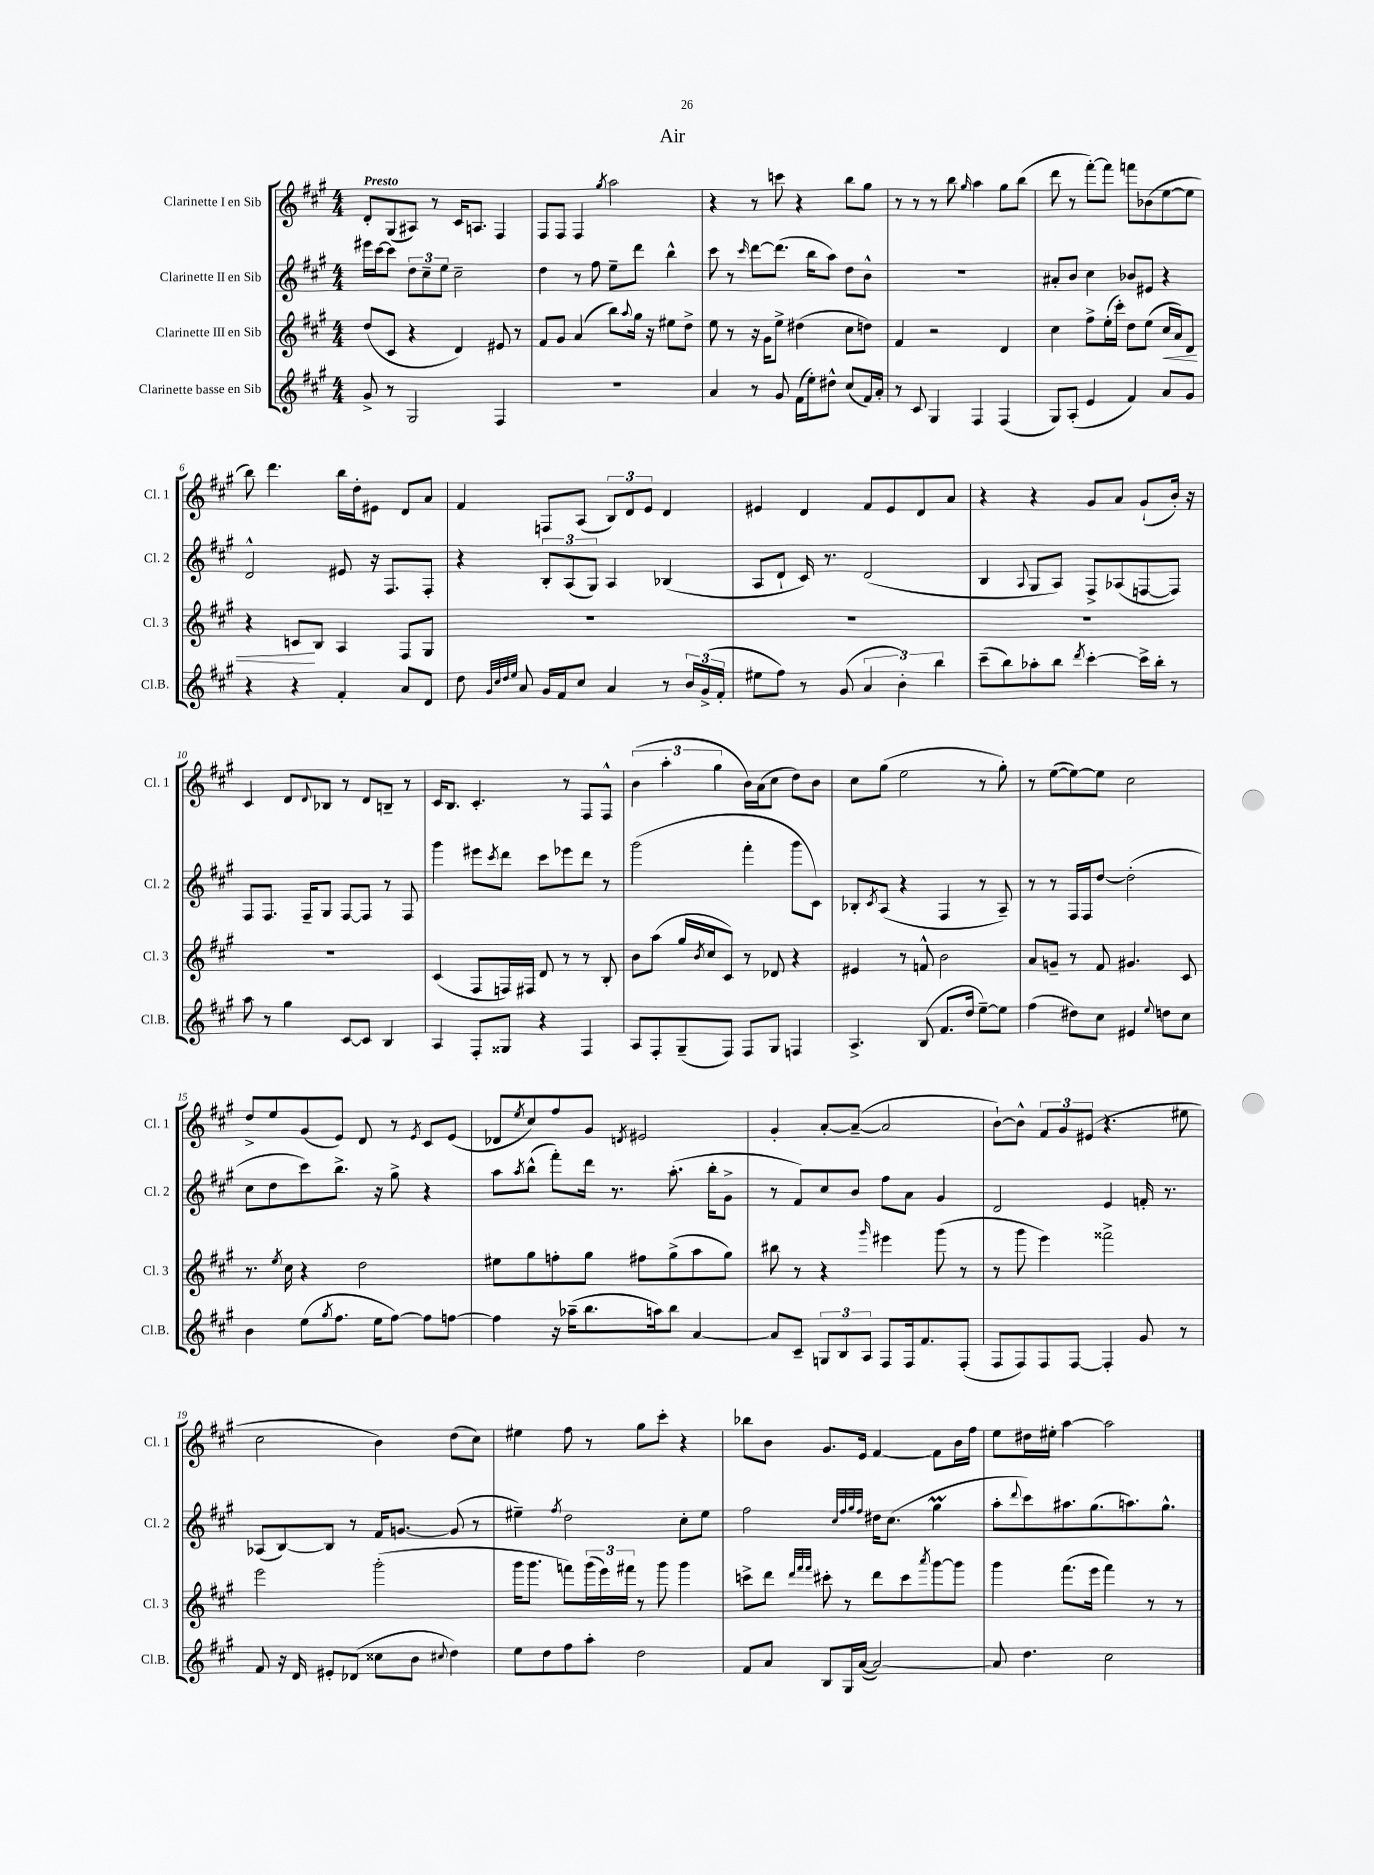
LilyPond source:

\header { title = "Air" }
<<
\new StaffGroup <<
\new Staff = "s0" \with { instrumentName = "Clarinette I en Sib" shortInstrumentName = "Cl. 1" } {
    \clef treble \key a \major \numericTimeSignature \time 4/4 \tempo "Presto"
    d'8-. gis8( ais8) r8 cis'16 a8. fis4 |
    fis8 fis8 fis4 \acciaccatura { gis''8 } a''2 |
    r4 r8 c'''8 r4 b''8 gis''8 |
    r8 r8 r8 b''8 \grace { gis''16 } a''4 gis''8 b''8( |
    d'''8 r8 fis'''8~-.) fis'''8 f'''8 bes'8( e''8~ e''8 |
    b''8) d'''4. b''16 d''16-. eis'8 d'8 a'8 |
    fis'4 f8 a8( \tuplet 3/2 { b8) d'8 e'8 } d'4 |
    eis'4 d'4 fis'8 eis'8 d'8 a'8 |
    r4 r4 gis'8 a'8 gis'8-!( b'16-.) r16 |
    cis'4 d'8 \appoggiatura { d'8 } bes8 r8 d'8 b8-- r8 |
    cis'16 b8. cis'4.-. r8 fis8 fis8-^ |
    \tuplet 3/2 { b'4( a''4-. gis''4 } b'16) a'16( cis''8 d''8) b'8 |
    cis''8 gis''8( e''2 r8 gis''8-.) |
    r8 e''8~( e''8~) e''8 cis''2 |
    d''8-> e''8 gis'8( e'8) d'8 r8 \acciaccatura { e'8 } cis'8 e'8( |
    des'8 \acciaccatura { e''8 } cis''8) fis''8 gis'8 \acciaccatura { d'8 } eis'2 |
    gis'4-. a'8~-. a'8~--( a'2 |
    b'8~-!) b'8-^ \tuplet 3/2 { fis'8 gis'8 eis'8( } r4. eis''8 |
    cis''2 b'4) d''8( cis''8) |
    eis''4 fis''8 r8 gis''8 cis'''8-. r4 |
    bes''8 b'8 gis'8. e'16 fis'4~ fis'8 b'16 fis''16 |
    e''8 dis''16 eis''16-. a''4~ a''2 \bar "|." |
}
\new Staff = "s1" \with { instrumentName = "Clarinette II en Sib" shortInstrumentName = "Cl. 2" } {
    \clef treble \key a \major \numericTimeSignature \time 4/4
    eis'''16 cis'''16~ cis'''8 \tuplet 3/2 { d''8 cis''8-- e''8 } cis''2-- |
    d''4 r8 fis''8 e''8-- d'''8 b''4-^ |
    cis'''8 r8 \grace { cis'''16 } d'''8~ d'''8.( b''16 a''8) d''8 b'8-^ |
    R1 |
    ais'8-. b'8 cis''4 bes'8 eis'8 r4 |
    d'2-^ eis'8 r16 fis8. fis8-. |
    r4 \tuplet 3/2 { b8-. a8( gis8) } a4 bes4( |
    a8 d'8-! cis'16) r8. d'2( |
    b4 \appoggiatura { a8 } gis8 a8) fis8-> aes8( f8~ f8) |
    fis8 fis8. fis16-- gis8 fis8~ fis8 r8 fis8 |
    gis'''4 eis'''8 \acciaccatura { cis'''8 } d'''8 cis'''8 ees'''8 d'''8 r8 |
    gis'''2( fis'''4-. gis'''8 cis'8) |
    bes8-. \acciaccatura { cis'8 } a8( r4 fis4 r8 a8--) |
    r8 r8 fis16 fis16 d''8~ d''2-.( |
    cis''8 d''8 cis'''8) b''8.-> r16 gis''8-> r4 |
    a''8 \acciaccatura { a''8 } b''8-^( fis'''8-.) d'''16 r8. a''8.-.( b''16-. gis'8-> |
    r8 fis'8) cis''8 b'8 fis''8 a'8 gis'4 |
    d'2 e'4 f'16-. r8. |
    aes8( b8~) b8 r8 fis'16 g'8.~ g'8( r8 |
    eis''4--) \acciaccatura { fis''8 } d''2 cis''8-. eis''8 |
    fis''2 \grace { cis''32 fis''32 gis''32 fis''32 } dis''16 cis''8.( gis''4\prall |
    a''8-. \appoggiatura { d'''8 } cis'''8) ais''8. gis''8.( a''8.) gis''8.-^ \bar "|." |
}
\new Staff = "s2" \with { instrumentName = "Clarinette III en Sib" shortInstrumentName = "Cl. 3" } {
    \clef treble \key a \major \numericTimeSignature \time 4/4
    d''8( cis'8 r4 d'4) eis'8 r8 |
    fis'8 gis'8 a'4( b''8) \appoggiatura { a''8 } gis''16 r16 eis''8 d''8-> |
    e''8 r8 r16 gis'16 e''8-> dis''4( cis''8 d''8) |
    fis'4 r2 d'4 |
    cis''4 fis''8-> e''16-.( cis'''16-.) d''8 e''8( cis''16\< a'16) d'8 |
    r4 c'8\! b8 a4 fis8 gis8 |
    R1 |
    R1 |
    R1 |
    R1 |
    cis'4( fis8 f16) fis16 d'8 r8 r8 b8-. |
    b'8 a''8( gis''16 \acciaccatura { b'8 } cis''16 cis'8) r8 des'8 r4 |
    eis'4 r8 f'8-^ b'2 |
    a'8 g'8-- r8 fis'8 gis'4. cis'8 |
    r8. \acciaccatura { e''8 } cis''16 r4 d''2 |
    eis''8 gis''8 f''8-. gis''8 fis''8 gis''8->( a''8 gis''8) |
    bis''8 r8 r4 \grace { gis'''16 } eis'''4 gis'''8( r8 |
    r8 gis'''8 e'''4) fisis'''2-> |
    e'''2 gis'''2-.( |
    gis'''16 gis'''8. f'''8) \tuplet 3/2 { gis'''16( e'''16) fis'''16 } r8 gis'''8 gis'''4 |
    c'''8-> d'''8 \grace { d'''32 fis'''32 fis'''32 } cis'''8-. r8 d'''8 cis'''8 \acciaccatura { a'''8 } gis'''8~ gis'''8 |
    gis'''4 fis'''8.( e'''16 fis'''4) r8 r8 \bar "|." |
}
\new Staff = "s3" \with { instrumentName = "Clarinette basse en Sib" shortInstrumentName = "Cl.B." } {
    \clef treble \key a \major \numericTimeSignature \time 4/4
    gis'8-> r8 gis2 fis4 |
    R1 |
    a'4 r8 gis'8 fis'16( e''16-.) dis''8-^ cis''8( fis'16) a'16-. |
    r8 cis'8 gis4 fis4 fis4( |
    gis8) a8-.( e'4 fis'4) a'8 gis'8 |
    r4 r4 fis'4-. a'8 d'8 |
    d''8 \grace { gis'32 cis''32 d''32 e''32 } a'8 gis'16 fis'16 cis''8 a'4 r8 \tuplet 3/2 { b'16 gis'16->( fis'16-. } |
    eis''8 fis''8) r8 gis'8( \tuplet 3/2 { a'4 b'4-.) b''4 } |
    cis'''8--( b''8) aes''8-. b''8 \acciaccatura { d'''8 } cis'''4~-. cis'''16-> b''16-. r8 |
    a''8 r8 gis''4 cis'8~ cis'8 b4 |
    a4 fis8-. gisis8 r4 fis4 |
    a8 fis8-. gis8--( fis8) fis8 gis8 f4 |
    a4.-> b8( fis'8. d''16 e''8~--) e''8 |
    fis''4( dis''8) cis''8 eis'4 \appoggiatura { e''8 } d''8 cis''8 |
    b'4 e''8( \acciaccatura { gis''8 } fis''8. e''16 fis''8~) fis''8 f''8~ |
    f''4 r16 aes''16--( b''8. a''16) b''8 a'4~ |
    a'8 cis'8-- \tuplet 3/2 { g8 b8 a8 } fis8 fis16 fis'8. fis8-.( |
    fis8 fis8) fis8 fis8~ fis4-. gis'8 r8 |
    fis'8 r16 d'16 eis'8-. des'8( cisis''8 b'8 \appoggiatura { cis''8 } d''4) |
    e''8 d''8 fis''8 a''8-. d''2 |
    fis'8 a'8 b8 gis16 a'16~( a'2~) |
    a'8 d''4. cis''2 \bar "|." |
}
>>
>>
